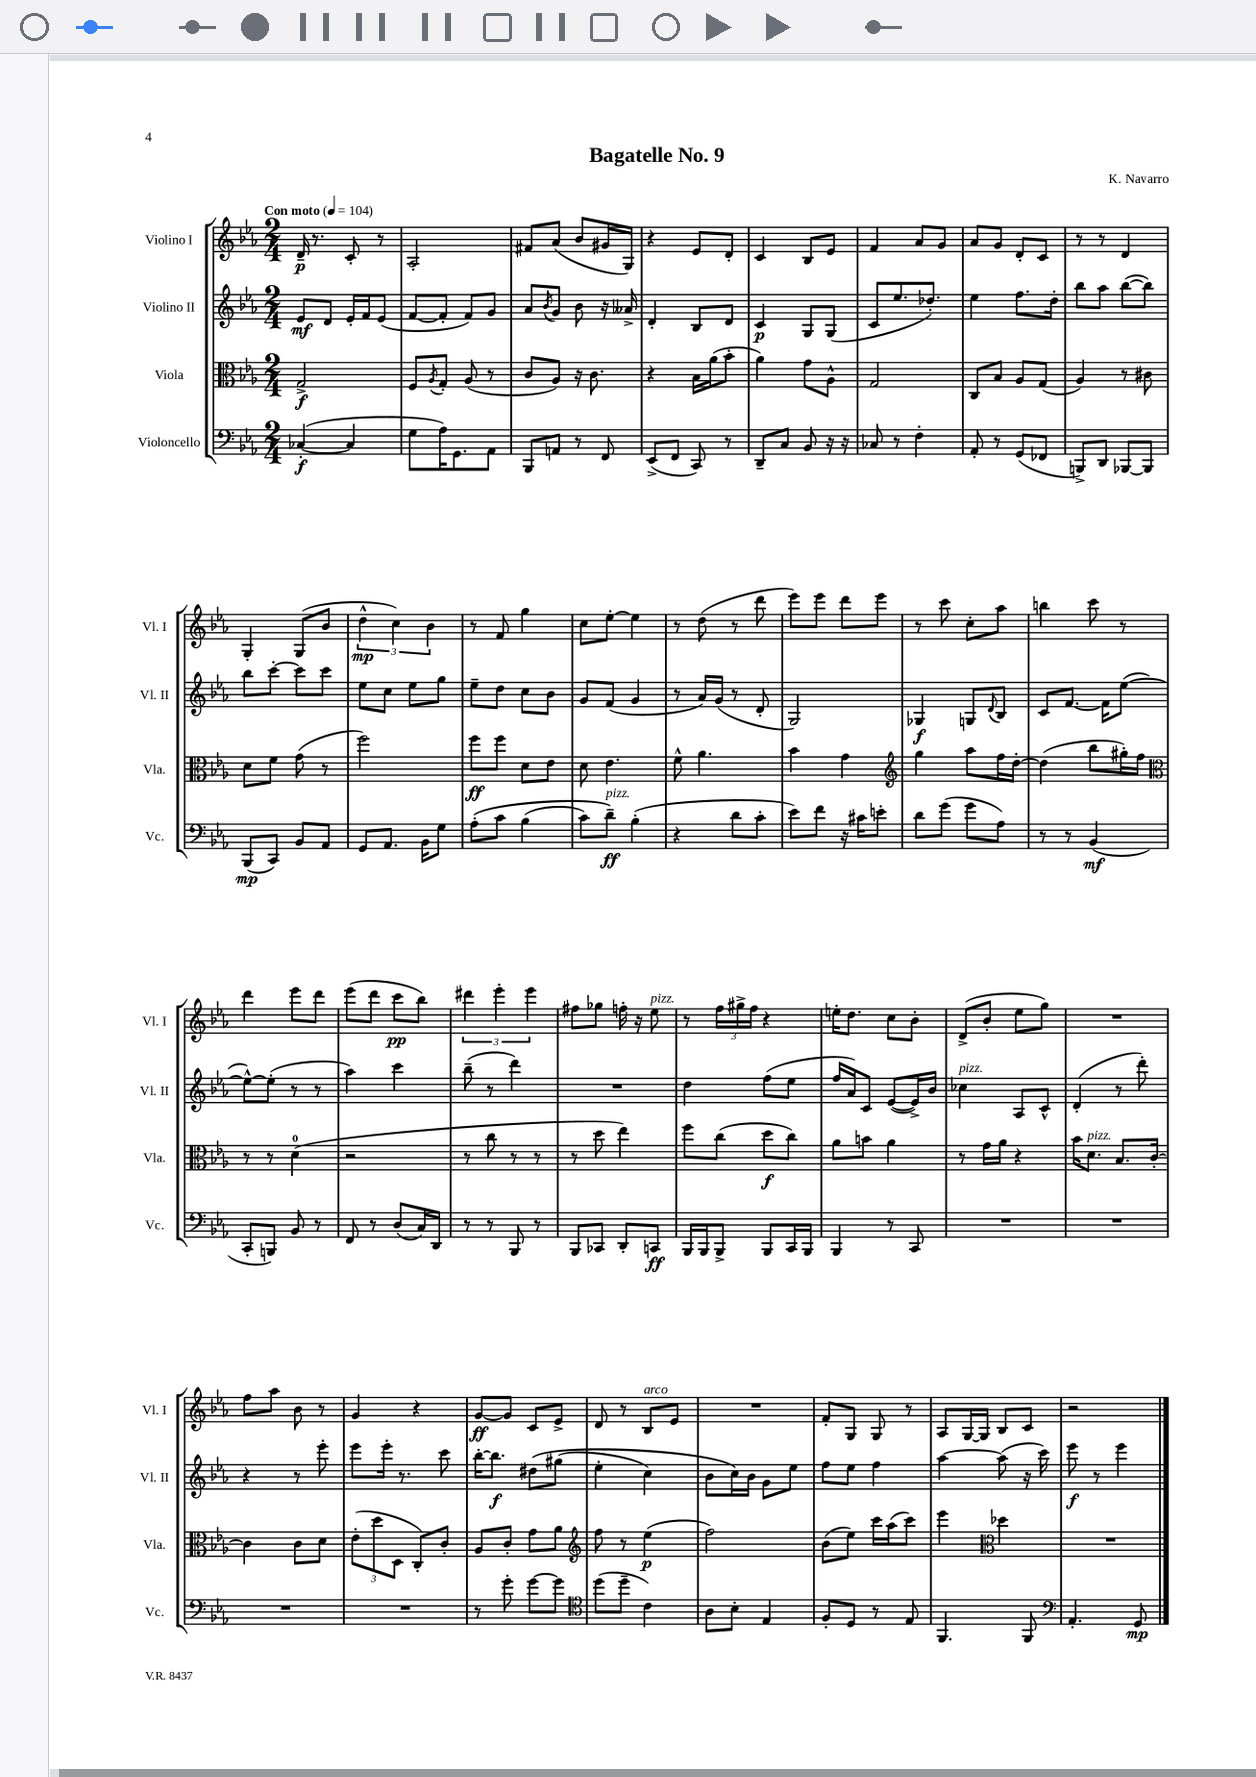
\header { title = "Bagatelle No. 9" composer = "K. Navarro" }
<<
\new StaffGroup <<
\new Staff = "s0" \with { instrumentName = "Violino I" shortInstrumentName = "Vl. I" } {
    \clef treble \key ees \major \numericTimeSignature \time 2/4 \tempo "Con moto" 4 = 104
    d'16--\p r8. c'8-. r8 |
    aes2-. |
    fis'8 aes'8( bes'8 gis'16 g16) |
    r4 ees'8 d'8-. |
    c'4 bes8 ees'8 |
    f'4 aes'8 g'8 |
    aes'8 g'8 d'8-. c'8 |
    r8 r8 d'4 |
    g4-. g8( bes'8 |
    \tuplet 3/2 { d''4-^\mp c''4) bes'4 } |
    r8 f'8 g''4 |
    c''8 ees''8~-. ees''4 |
    r8 d''8( r8 d'''8 |
    ees'''8) ees'''8 d'''8 ees'''8 |
    r8 c'''8 c''8-. aes''8 |
    b''4 c'''8 r8 |
    d'''4 ees'''8 d'''8 |
    ees'''8( d'''8 c'''8\pp bes''8) |
    \tuplet 3/2 { dis'''4 ees'''4-. ees'''4 } |
    fis''8 ges''8 f''16-. r16 ees''8^\markup { \italic "pizz." } |
    r8 \tuplet 3/2 { f''16 gis''16-> f''16 } r4 |
    e''16-. d''8. c''8 bes'8-. |
    d'8->( bes'8-. ees''8 g''8) |
    R2 |
    f''8 aes''8 bes'8 r8 |
    g'4 r4 |
    g'8~\ff g'8 c'8 ees'8-> |
    d'8 r8 bes8^\markup { \italic "arco" } ees'8 |
    R2 |
    f'8-. g8 g8 r8 |
    aes8 g16~ g16 bes8 c'8 |
    r2 \bar "|." |
}
\new Staff = "s1" \with { instrumentName = "Violino II" shortInstrumentName = "Vl. II" } {
    \clef treble \key ees \major \numericTimeSignature \time 2/4
    ees'8\mf d'8 ees'16-. f'16 ees'8( |
    f'8~ f'8-. f'8) g'8 |
    aes'8 \acciaccatura { bes'8 } g'8 bes'8 r16 aeses'16-> |
    d'4-. bes8 d'8 |
    c'4\p g8 g8( |
    c'8 ees''8. des''8.-.) |
    ees''4 f''8. d''16-. |
    bes''8 aes''8 bes''8~( bes''8) |
    bes''8 c'''8~-. c'''8 c'''8 |
    ees''8 c''8 ees''8 g''8 |
    ees''8-- d''8 c''8 bes'8 |
    g'8 f'8( g'4 |
    r8 aes'16) g'16( r8 d'8-. |
    g2) |
    ges4\f g8 \appoggiatura { d'8 } bes8 |
    c'8 f'8.~ f'16 ees''8~( |
    ees''8~-^) ees''8-.( r8 r8 |
    aes''4) c'''4 |
    bes''8--( r8 d'''4) |
    R2 |
    d''4 f''8( ees''8 |
    f''16 aes'16) c'8 ees'8~( ees'16->) bes'16 |
    ces''4^\markup { \italic "pizz." } aes8 c'8-^ |
    d'4-.( r8 d'''8-.) |
    r4 r8 ees'''8-. |
    ees'''8 ees'''16-. r8. c'''8 |
    bes''16~-. bes''8.\f dis''8\( gis''8( |
    ees''4-. c''4) |
    bes'8 c''16\) bes'16 g'8 ees''8 |
    f''8 ees''8 f''4 |
    aes''4~ aes''8( r16 c'''16) |
    ees'''8\f r8 ees'''4 \bar "|." |
}
\new Staff = "s2" \with { instrumentName = "Viola" shortInstrumentName = "Vla." } {
    \clef alto \key ees \major \numericTimeSignature \time 2/4
    g2->\f |
    f8 \acciaccatura { aes8 } g8-. aes8( r8 |
    c'8 aes8) r16 c'8. |
    r4 bes16 aes'16( bes'8-. |
    aes'4) g'8 aes8-^ |
    g2 |
    c8 bes8 aes8 g8( |
    aes4) r8 cis'8 |
    d'8 f'8 g'8( r8 |
    f''2) |
    f''8\ff f''8 d'8 ees'8 |
    d'8 ees'4. |
    f'8-^ aes'4. |
    bes'4 g'4 |
    \clef treble g''4 aes''8 f''16 d''16~-. |
    d''4( bes''8 gis''16-.) f''16 |
    \clef alto r8 r8 d'4-0( |
    r2 |
    r8 c''8 r8 r8 |
    r8 d''8 ees''4) |
    f''8 c''8( d''8\f c''8) |
    aes'8 b'8 aes'4 |
    r8 g'16 aes'16 r4 |
    bes'16 d'8.^\markup { \italic "pizz." } bes8. c'16~-. |
    c'4 c'8 d'8 |
    \tuplet 3/2 { ees'8-.( d''8 d8 } c8-.) c'8-. |
    aes8 c'8-. g'8 aes'8 |
    \clef treble f''8 r8 ees''4\p( |
    f''2) |
    bes'8( ees''8) c'''16 aes''16( c'''8) |
    ees'''4 \clef alto des''4 |
    R2 \bar "|." |
}
\new Staff = "s3" \with { instrumentName = "Violoncello" shortInstrumentName = "Vc." } {
    \clef bass \key ees \major \numericTimeSignature \time 2/4
    ces4~-.\f( ces4 |
    g8 aes16) g,8. aes,8 |
    bes,,8 a,8 r8 f,8 |
    ees,8->( f,8 c,8) r8 |
    d,8-- c8 bes,8 r16 r16 |
    ces8 r8 f4-. |
    aes,8-. r8 g,8( fes,8 |
    b,,8->) d,8 bes,,8~ bes,,8 |
    bes,,8\mp( c,8) bes,8 aes,8 |
    g,8 aes,8. bes,16 g8 |
    aes8-.\( c'8 bes4( |
    c'8) d'8--\ff^\markup { \italic "pizz." }\) bes4-.( |
    r4 d'8 c'8-. |
    ees'8) f'8 r16 cis'16 e'8-. |
    d'8 g'8( g'8 aes8) |
    r8 r8 bes,4\mf( |
    c,8-. b,,8) bes,8 r8 |
    f,8 r8 d8( c16) d,16 |
    r8 r8 bes,,8 r8 |
    bes,,8 ces,8 d,8-. c,8\ff |
    bes,,16 bes,,16 bes,,8-> bes,,8 c,16 bes,,16 |
    bes,,4 r8 c,8 |
    R2 |
    R2 |
    R2 |
    R2 |
    r8 g'8-. g'8~ g'8 |
    \clef tenor d''8( d''8-- c'4) |
    aes8 bes8-. ees4 |
    f8-. d8 r8 ees8 |
    f,4. f,8 |
    \clef bass aes,4.-. g,8\mp \bar "|." |
}
>>
>>
\layout { \context { \Score \remove "Bar_number_engraver" } }
